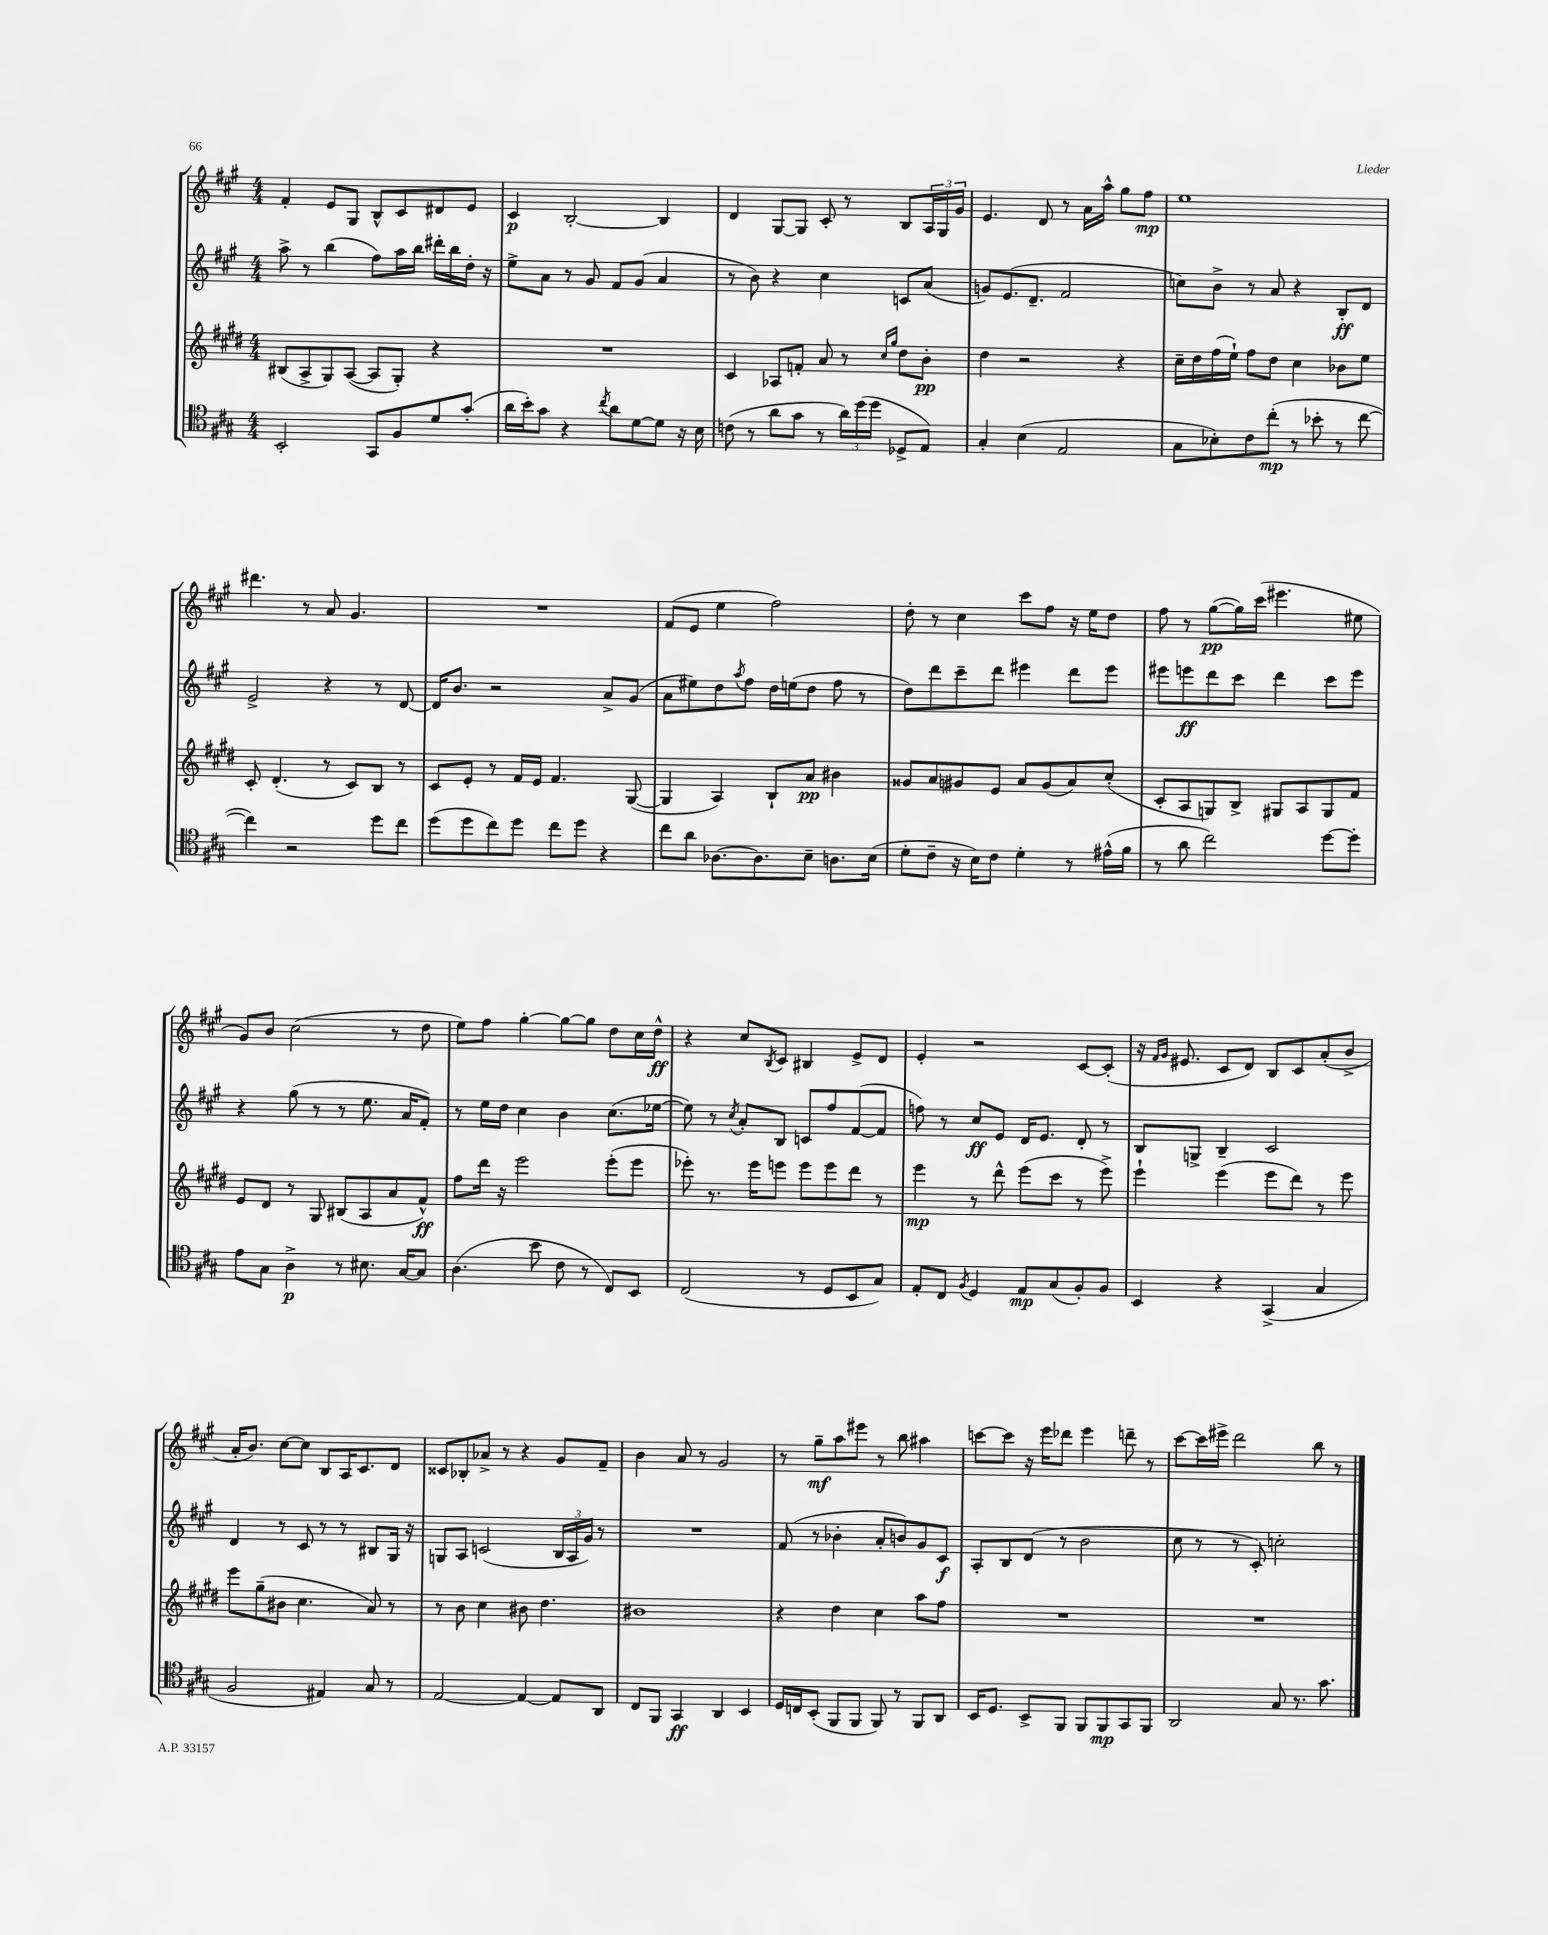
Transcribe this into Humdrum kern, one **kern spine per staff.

**kern	**dynam	**kern	**dynam	**kern	**dynam	**kern	**dynam
*part4	*part4	*part3	*part3	*part2	*part2	*part1	*part1
*staff4	*staff4	*staff3	*staff3	*staff2	*staff2	*staff1	*staff1
*clefC4	*	*clefG2	*	*clefG2	*	*clefG2	*
*k[f#c#g#]	*	*k[f#c#g#d#]	*	*k[f#c#g#]	*	*k[f#c#g#]	*
*M4/4	*	*M4/4	*	*M4/4	*	*M4/4	*
=23	=23	=23	=23	=23	=23	=23	=23
2BB'/	.	(8B#X/L	.	8aa^\	.	4f#'/	.
.	.	8A^/	.	8r	.	.	.
.	.	8G#/)	.	(4bb\	.	8e/L	.
.	.	([8A/J	.	.	.	8G#/J	.
8GG#/L	.	8A/L]	.	8ff#\L)	.	8B^^/L	.
8F#/	.	8G#'/J)	.	16aa\L	.	8c#/	.
.	.	.	.	16bb\JJ	.	.	.
8d/	.	4r	.	16ddd#X'\LL	.	8d#X/	.
.	.	.	.	16bb\	.	.	.
(8g#'/J	.	.	.	16dd'\JJ	.	8e/J	.
.	.	.	.	16r	.	.	.
=24	=24	=24	=24	=24	=24	=24	=24
16a\LL	.	1r	.	8ee^\L	.	4c#/	p
16b'\J)	.	.	.	.	.	.	.
8g#\J	.	.	.	8a\J	.	.	.
4r	.	.	.	8r	.	[2B'/	.
.	.	.	.	8g#/	.	.	.
8qcc#/	.	.	.	.	.	.	.
8a\L	.	.	.	8f#/L	.	.	.
[8d\	.	.	.	(8g#/J	.	.	.
8d\J]	.	.	.	4a/	.	4B/]	.
16r	.	.	.	.	.	.	.
16B\	.	.	.	.	.	.	.
=25	=25	=25	=25	=25	=25	=25	=25
(8cn\	.	4c#/	.	8r	.	4d/	.
8r	.	.	.	8b\)	.	.	.
8a\L	.	8A-X/L	.	4r	.	[8G#/L	.
8g#\J	.	8fn'/J	.	.	.	8G#/J]	.
8r	.	8a/	.	4cc#\	.	8c#'/	.
24a\LL)	.	8r	.	.	.	8r	.
(24dd\	.	.	.	.	.	.	.
24dd\JJ	.	.	.	.	.	.	.
.	.	16qqcc#/LL	.	.	.	.	.
.	.	16qqgg#/JJ	.	.	.	.	.
8D-X^/L	.	8dd#\L	.	8cn/L	.	8B/L	.
8E/J)	.	8b'\J	pp	(8a/J	.	24A/L	.
.	.	.	.	.	.	24G#/	.
.	.	.	.	.	.	24g#/JJ	.
=26	=26	=26	=26	=26	=26	=26	=26
4G#'/	.	4dd#\	.	8gn/L)	.	4.e/	.
.	.	.	.	(8.e/	.	.	.
(4B\	.	2r	.	.	.	.	.
.	.	.	.	8.d~/J	.	.	.
.	.	.	.	.	.	8d/	.
2E/	.	.	.	2f#/	.	8r	.
.	.	.	.	.	.	16a\LL	.
.	.	.	.	.	.	16aa^^\JJ	.
.	.	4r	.	.	.	8gg#\L	.
.	.	.	.	.	.	8ff#\J	mp
=27	=27	=27	=27	=27	=27	=27	=27
8G#\L	.	16cc#~\LL	.	8ccn\L)	.	1ee	.
.	.	16dd#\	.	.	.	.	.
8B-X'\)	.	(16ff#\	.	8b^\J	.	.	.
.	.	16ee`\JJ)	.	.	.	.	.
8c#\	.	8ff#\L	.	8r	.	.	.
(8cc#'\J	mp	8dd#\J	.	8a/	.	.	.
8r	.	4cc#\	.	4r	.	.	.
8b-X'\	.	.	.	.	.	.	.
8r	.	8b-X\L	.	8B'/L	ff	.	.
[8cc#\	.	8ee\J	.	8d/J	.	.	.
!!LO:LB:g=z
=28	=28	=28	=28	=28	=28	=28	=28
4cc#\])	.	8c#'/	.	2e^/	.	4.ddd#X\	.
.	.	(4.d#'/	.	.	.	.	.
2r	.	.	.	.	.	.	.
.	.	.	.	.	.	8r	.
.	.	8r	.	4r	.	8a/	.
.	.	8c#/L)	.	.	.	4.g#/	.
8dd\L	.	8B/J	.	8r	.	.	.
8cc#\J	.	8r	.	[8d/	.	.	.
=29	=29	=29	=29	=29	=29	=29	=29
(8dd\L	.	8c#/L	.	16d/KL]	.	1r	.
.	.	.	.	8.b/J	.	.	.
8dd\	.	8e'/J	.	.	.	.	.
8cc#\)	.	8r	.	2r	.	.	.
8dd\J	.	16f#/LL	.	.	.	.	.
.	.	16e/JJ	.	.	.	.	.
8cc#\L	.	4.f#/	.	.	.	.	.
8dd\J	.	.	.	.	.	.	.
4r	.	.	.	8a^/L	.	.	.
.	.	([8G#/	.	(8g#/J	.	.	.
=30	=30	=30	=30	=30	=30	=30	=30
8cc#\L	.	4G#/]	.	8a\L	.	(8f#/L	.
8a\J	.	.	.	8ee#X\)	.	8e/J	.
[8.A-X\L	.	4A/)	.	8dd\	.	4ee\	.
.	.	.	.	8qaa/	.	.	.
.	.	.	.	8ff#\J	.	.	.
8.A-\]	.	.	.	.	.	.	.
.	.	8B`/L	.	16dd\LL	.	2ff#\)	.
.	.	.	.	(16een\J	.	.	.
8B~\J	.	8a/J	pp	8dd\J	.	.	.
8.An\L	.	4b#X\	.	8ff#\	.	.	.
.	.	.	.	8r	.	.	.
(16B\Jk	.	.	.	.	.	.	.
=31	=31	=31	=31	=31	=31	=31	=31
8d'\L	.	8g##X/L	.	8dd\L)	.	8dd'\	.
8c#~\J	.	8a/	.	8ddd\	.	8r	.
16r	.	8g#X/	.	8ccc#~\	.	4cc#\	.
16B\KL)	.	.	.	.	.	.	.
8c#\J	.	8e/J	.	8ddd\J	.	.	.
4d'\	.	8a/L	.	4eee#X\	.	8ccc#\L	.
.	.	(8g#/	.	.	.	8ff#\J	.
8r	.	8a/)	.	8ddd\L	.	16r	.
.	.	.	.	.	.	16ee\KL	.
(16e#X^^\LL	.	(8cc#'/J	.	8eee#\J	.	8dd\J	.
16f#\JJ	.	.	.	.	.	.	.
=32	=32	=32	=32	=32	=32	=32	=32
8r	.	8c#'/L	.	8eee#X\L	.	8ff#\	.
8a\	.	8A/	.	8eeen\	ff	8r	.
2cc#\)	.	8Gn/)	.	8ddd\	.	([8gg#\L	pp
.	.	8B^/J	.	8ccc#\J	.	16gg#\L])	.
.	.	.	.	.	.	(16ccc#\JJ	.
.	.	8G#X/L	.	4ddd\	.	4.eee#X\	.
.	.	8A/	.	.	.	.	.
[8dd\L	.	8G#/	.	8ccc#\L	.	.	.
8dd'\J]	.	8f#/J	.	8eee\J	.	8ee#X\	.
!!LO:LB:g=z
=33	=33	=33	=33	=33	=33	=33	=33
8e\L	.	8e/L	.	4r	.	8g#/L)	.
8G#\J	.	8d#/J	.	.	.	8b/J	.
4A^\	p	8r	.	(8gg#\	.	(2cc#\	.
.	.	8G#/	.	8r	.	.	.
8r	.	(8B#X/L	.	8r	.	.	.
8.B#X\	.	8A/	.	8.ee\	.	.	.
.	.	8a/	.	.	.	8r	.
[16G#/KL	.	.	.	16a/KL	.	.	.
8G#/J]	.	8f#^^/J)	ff	8f#'/J)	.	8dd\	.
=34	=34	=34	=34	=34	=34	=34	=34
(4.A\	.	8ff#\L	.	8r	.	8ee\L)	.
.	.	16ddd#\Jk	.	16ee\LL	.	8ff#\J	.
.	.	16r	.	16dd\JJ	.	.	.
.	.	2eee\	.	4cc#\	.	[4gg#'\	.
8b\	.	.	.	.	.	.	.
8c#\	.	.	.	4b\	.	8gg#\L_	.
8r	.	.	.	.	.	8gg#\J]	.
8C#/L)	.	(8eee'\L	.	(8.cc#\L	.	8dd\L	.
8BB/J	.	8eee\J	.	.	.	16cc#\L	.
.	.	.	.	[16ee-X\Jk	.	16dd^^\JJ	ff
=35	=35	=35	=35	=35	=35	=35	=35
(2C#/	.	8eee-X'\)	.	8ee-\])	.	4r	.
.	.	8.r	.	8r	.	.	.
.	.	.	.	8qcc#/	.	.	.
.	.	.	.	8a'/L	.	8cc#/L	.
.	.	16eee-\KL	.	.	.	.	.
.	.	.	.	.	.	8qB/	.
.	.	8eeen\J	.	8B/J	.	8c#/J	.
8r	.	8eee\L	.	8cn/L	.	4B#X/	.
8D/L	.	8eee\	.	8ff#/	.	.	.
8BB/	.	8ddd#\J	.	([8f#/	.	8e^/L	.
8G#/J)	.	8r	.	8f#/J]	.	8d/J	.
=36	=36	=36	=36	=36	=36	=36	=36
8E'/L	.	4eee\	mp	8ffn\)	.	4e'/	.
8C#/J	.	.	.	8r	.	.	.
8qF#/	.	.	.	.	.	.	.
4D/	.	8r	.	8cc#/L	ff	2r	.
.	.	8ddd#^^\	.	8e/J	.	.	.
8E/L	mp	(8eee\L	.	16d/KL	.	.	.
.	.	.	.	8.e/J	.	.	.
(8G#/	.	8ccc#\J	.	.	.	.	.
8F#'/)	.	8r	.	8d'/	.	[8c#/L	.
8F#/J	.	8eee^\)	.	8r	.	(8c#'/J]	.
=37	=37	=37	=37	=37	=37	=37	=37
4BB/	.	4eee`\	.	8B/L	.	16r	.
.	.	.	.	.	.	16qqf#/LL	.
.	.	.	.	.	.	16qqg#/JJ	.
.	.	.	.	.	.	8.e#X/	.
.	.	.	.	8Gn^/J	.	.	.
4r	.	(4eee\	.	4B~/	.	8c#/L	.
.	.	.	.	.	.	8d/J)	.
(4GG#^/	.	8eee\L	.	2c#/	.	8B/L	.
.	.	8ddd#\J)	.	.	.	8c#/	.
4G#/	.	8r	.	.	.	(8a'/	.
.	.	8eee\	.	.	.	8b^/J	.
!!LO:LB:g=z
=38	=38	=38	=38	=38	=38	=38	=38
2F#/	.	8eee\L	.	4d/	.	16a'/KL	.
.	.	.	.	.	.	8.b/J)	.
.	.	(8gg#~\	.	.	.	.	.
.	.	8b#X\J	.	8r	.	[8cc#\L	.
.	.	4.cc#\	.	8c#/	.	8cc#\J]	.
4E#X/)	.	.	.	8r	.	8B/L	.
.	.	.	.	8r	.	16A/K	.
.	.	.	.	.	.	8.c#/	.
8G#/	.	8a/)	.	8B#X/L	.	.	.
8r	.	8r	.	16G#/Jk	.	8d/J	.
.	.	.	.	16r	.	.	.
=39	=39	=39	=39	=39	=39	=39	=39
[2E/	.	8r	.	8Gn/L	.	8c##X/L	.
.	.	8b\	.	8A/J	.	8B-X'/	.
.	.	4cc#\	.	(2cn/	.	8a-X^/J	.
.	.	.	.	.	.	8r	.
4E/_	.	8b#X\	.	.	.	4r	.
.	.	4.dd#\	.	.	.	.	.
8E/L]	.	.	.	24B/LL	.	8g#/L	.
.	.	.	.	24A/	.	.	.
.	.	.	.	24g#/JJ)	.	.	.
8AA/J	.	.	.	8r	.	8f#~/J	.
=40	=40	=40	=40	=40	=40	=40	=40
8C#/L	.	1b#X	.	1r	.	4b\	.
8FF#/J	.	.	.	.	.	.	.
4GG#/	ff	.	.	.	.	8a/	.
.	.	.	.	.	.	8r	.
4AA/	.	.	.	.	.	2g#/	.
4BB/	.	.	.	.	.	.	.
=41	=41	=41	=41	=41	=41	=41	=41
16D/LL	.	4r	.	(8f#/	.	8r	.
16Cn/J	.	.	.	.	.	.	.
(8BB'/J	.	.	.	8r	.	8gg#~\L	mf
8FF#/L	.	4dd#\	.	4b-X'\	.	8aa\	.
8FF#/J	.	.	.	.	.	8eee#X\J	.
8FF#/)	.	4cc#\	.	8a'/L	.	8r	.
8r	.	.	.	8bn/)	.	8bb\	.
8FF#/L	.	8aa\L	.	8g#/	.	4aa#X\	.
8AA/J	.	8ff#\J	.	8c#/J	f	.	.
=42	=42	=42	=42	=42	=42	=42	=42
16BB/KL	.	1r	.	8A'/L	.	[8cccn\L	.
8.D/J	.	.	.	.	.	.	.
.	.	.	.	8B/	.	8ccc\J]	.
8BB^/L	.	.	.	(8d/J	.	16r	.
.	.	.	.	.	.	16eee\KL	.
8FF#/J	.	.	.	8r	.	8ddd-X\J	.
8FF#/L	.	.	.	2b\	.	4eee\	.
8FF#/	mp	.	.	.	.	.	.
8GG#/	.	.	.	.	.	8dddn~\	.
8FF#/J	.	.	.	.	.	8r	.
=43	=43	=43	=43	=43	=43	=43	=43
2AA/	.	1r	.	8cc#\	.	[8ccc#\L	.
.	.	.	.	8r	.	16ccc#\L]	.
.	.	.	.	.	.	16eee#X^\JJ	.
.	.	.	.	8r	.	2ddd\	.
.	.	.	.	8c#'/)	.	.	.
8G#/	.	.	.	2ccn'\	.	.	.
8.r	.	.	.	.	.	.	.
.	.	.	.	.	.	8bb\	.
8.g#\	.	.	.	.	.	.	.
.	.	.	.	.	.	8r	.
==	==	==	==	==	==	==	==
*-	*-	*-	*-	*-	*-	*-	*-
